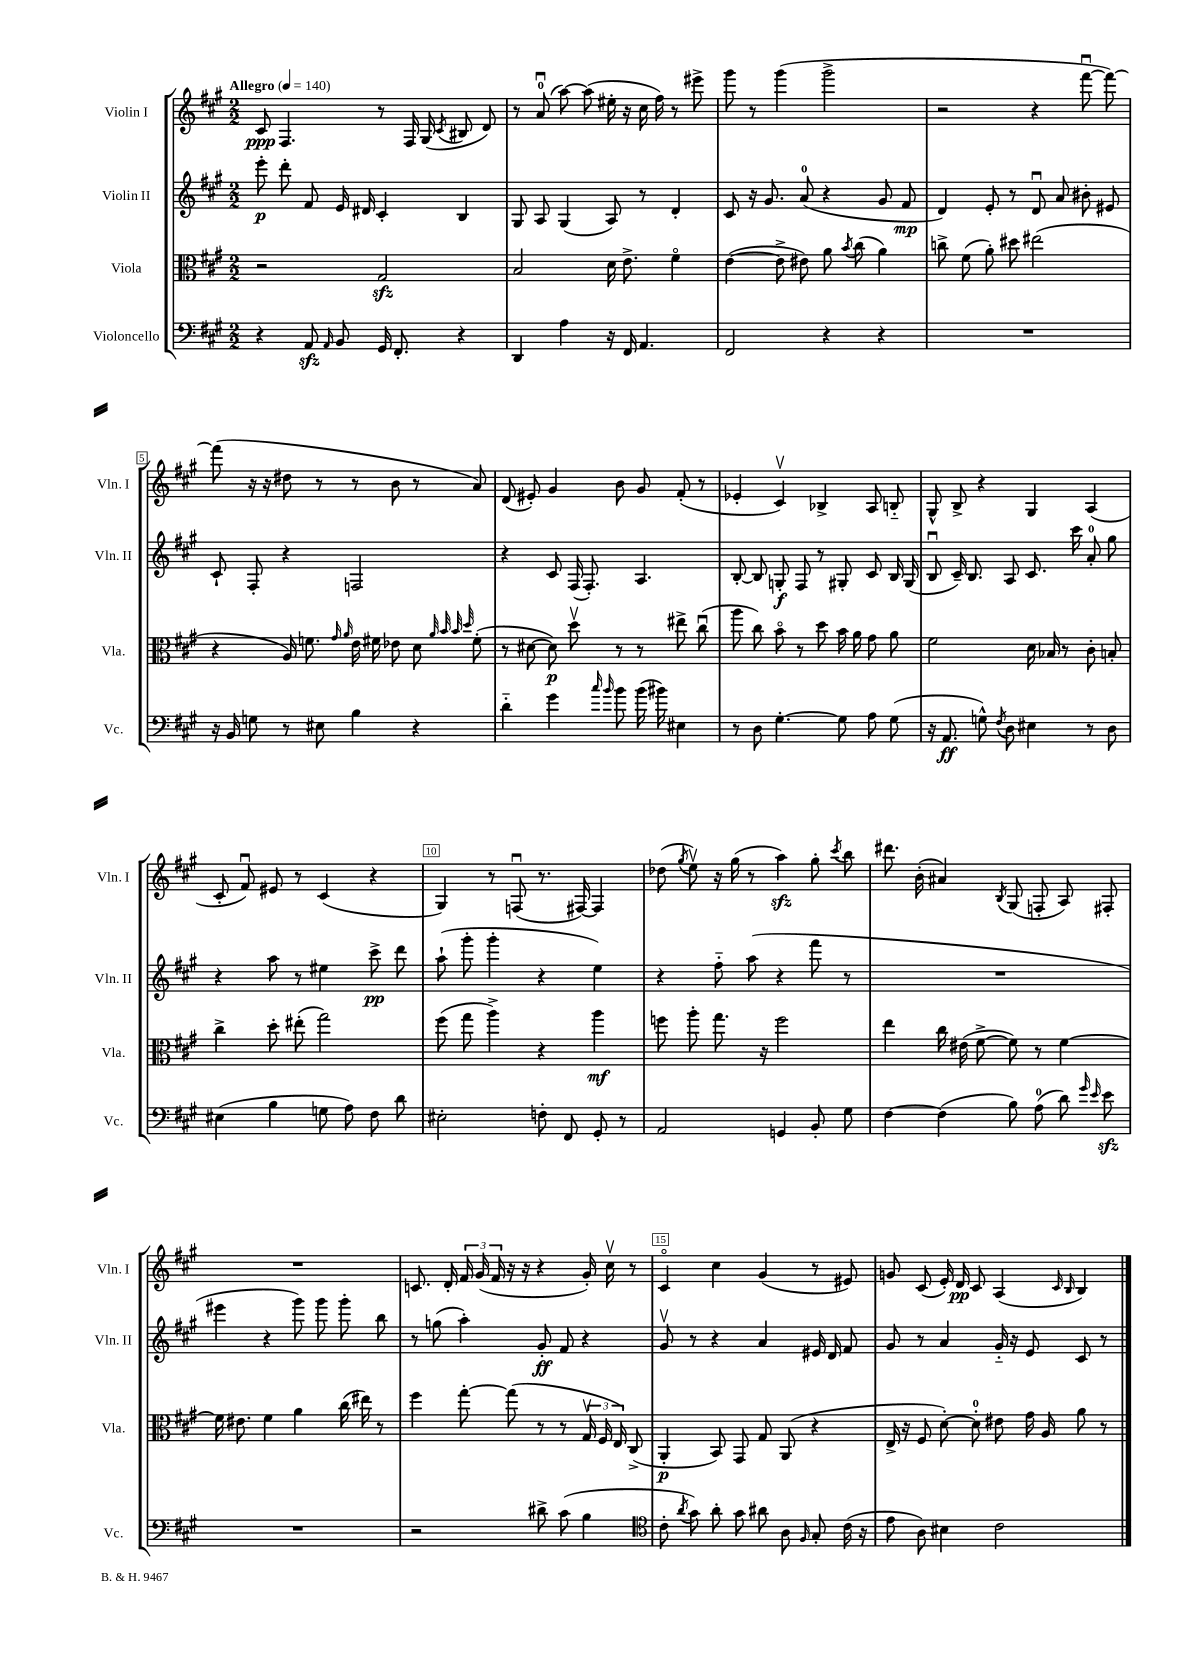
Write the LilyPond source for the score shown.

<<
\new StaffGroup <<
\new Staff = "s0" \with { instrumentName = "Violin I" shortInstrumentName = "Vln. I" } {
    \clef treble \key a \major \numericTimeSignature \time 2/2 \tempo "Allegro" 4 = 140
    \autoBeamOff cis'8\ppp fis4. r8 fis16 gis16( \acciaccatura { cis'8 } bis8 d'8) |
    r8 a'8-0\downbow( a''8~) a''8( eis''16-. r16 cis''16 fis''16) r8 eis'''8-> |
    gis'''8 r8 gis'''4( gis'''2-> |
    r2 r4 fis'''8~\downbow fis'''8~) |
    fis'''8( r16 r16 dis''8 r8 r8 b'8 r8 a'8) |
    d'8( eis'8-.) gis'4 b'8 gis'8 fis'8-.( r8 |
    ees'4-. cis'4\upbow) bes4-> a8 b8-_ |
    gis8-^ b8-> r4 gis4 a4( |
    cis'8-. fis'8\downbow) eis'8 r8 cis'4( r4 |
    gis4) r8 f8\downbow( r8. fis16~) fis4 |
    des''8( \acciaccatura { gis''8 } e''8\upbow) r16 gis''16( r8 a''4\sfz) gis''8-. \acciaccatura { cis'''8 } b''8 |
    dis'''8. b'16-.( ais'4) \acciaccatura { b8 } gis8( f8-. a8) fis8-. |
    R1 |
    c'8. d'16-. \tuplet 3/2 { fis'16 gis'16( fis'16 } r16 r16 r4 gis'16-.) cis''16\upbow r8 |
    cis'4\flageolet cis''4 gis'4( r8 eis'8) |
    g'8 cis'8( e'16-.) d'16\pp cis'8 a4( \grace { cis'16 b16 } b4) \bar "|." |
}
\new Staff = "s1" \with { instrumentName = "Violin II" shortInstrumentName = "Vln. II" } {
    \clef treble \key a \major \numericTimeSignature \time 2/2
    \autoBeamOff e'''8-.\p d'''8-. fis'8 e'16 dis'16 cis'4-. b4 |
    gis8 a8 gis4( a8) r8 d'4-. |
    cis'8 r16 gis'8. a'8-0( r4 gis'8 fis'8\mp |
    d'4) e'8-. r8 d'8\downbow a'8 bis'8-. eis'8 |
    cis'8-! fis8-. r4 f2 |
    r4 cis'8 fis16( fis8.-.) a4. |
    b8~-. b8 g8-.\f fis8 r8 gis8-. cis'8 b16 gis16( |
    b8\downbow cis'16--) b8. a8 cis'8. cis'''16 a'8-0-. gis''8 |
    r4 a''8 r8 eis''4 cis'''8->\pp d'''8 |
    a''8-!( gis'''8-. gis'''4-. r4 e''4) |
    r4 fis''8-_ a''8( r4 fis'''8 r8 |
    R1 |
    eis'''4 r4 gis'''8) gis'''8 gis'''8-. b''8 |
    r8 g''8( a''4-.) gis'8-.\ff fis'8 r4 |
    gis'8\upbow r8 r4 a'4 eis'16 d'16 fis'8 |
    gis'8 r8 a'4 gis'16-_ r16 e'8 cis'8 r8 \bar "|." |
}
\new Staff = "s2" \with { instrumentName = "Viola" shortInstrumentName = "Vla." } {
    \clef alto \key a \major \numericTimeSignature \time 2/2
    \autoBeamOff r2 gis2\sfz |
    b2 d'16 e'8.-> fis'4\flageolet |
    e'4~( e'8-> eis'8) a'8 \acciaccatura { b'8 } cis''8( a'4) |
    c''8-> fis'8( a'8-.) dis''8 eis''2( |
    r4 a16) f'8. \grace { gis'16 a'16 } e'16 fis'16 ees'8 d'8 \grace { a'32 b'32 b'32 d''32 } fis'8-.( |
    r8 dis'8~ dis'8\p) d''8\upbow r8 r8 eis''8-> cis''8\downbow( |
    a''8 cis''8) b'8\flageolet r8 d''8 b'16 a'16 gis'8 a'8 |
    fis'2 d'16 bes16 r8 cis'8-. b8-. |
    cis''4-> d''8-. eis''8-.( gis''2) |
    fis''8( gis''8 a''4->) r4 a''4\mf |
    f''8 a''8-. gis''8. r16 f''2 |
    e''4 cis''16 eis'16( fis'8~-> fis'8) r8 fis'4~ |
    fis'16 eis'8. fis'4 a'4 cis''16( eis''16) r8 |
    fis''4 gis''8~-. gis''8( r8 r8 \tuplet 3/2 { gis16\upbow fis16 e16) } cis8->( |
    a,4-.\p b,8) gis,8 gis8 a,8( r4 |
    e16-> r16 fis8 d'8~-.) d'8-0-. eis'8 gis'16 a16 a'8 r8 \bar "|." |
}
\new Staff = "s3" \with { instrumentName = "Violoncello" shortInstrumentName = "Vc." } {
    \clef bass \key a \major \numericTimeSignature \time 2/2
    \autoBeamOff r4 a,8\sfz \grace { a,16 } b,8 gis,16 fis,8.-. r4 |
    d,4 a4 r16 fis,16 a,4. |
    fis,2 r4 r4 |
    R1 |
    r16 b,16 g8 r8 eis8 b4 r4 |
    d'4-_ gis'4 \grace { cis''16 b'16 } b'8 b'16( bis'16) eis4 |
    r8 d8 gis4.~-. gis8 a8 gis8( |
    r16 a,8.\ff g8-^) \acciaccatura { fis8 } d8 eis4 r8 d8 |
    eis4( b4 g8 a8) fis8 d'8 |
    eis2-. f8-. fis,8 gis,8-. r8 |
    a,2 g,4 b,8-. gis8 |
    fis4~ fis4( b8) a8-0( d'8) \grace { gis'16 e'16 } e'8\sfz |
    R1 |
    r2 dis'8-> cis'8( b4 |
    \clef tenor cis'8-. \acciaccatura { a'8 } gis'8) a'8-. gis'8 ais'8 a8 \grace { fis16 } gis8-. cis'16( r16 |
    e'8 a8) bis4 cis'2 \bar "|." |
}
>>
>>
\layout { \context { \Score \override BarNumber.break-visibility = ##(#f #t #t) barNumberVisibility = #(every-nth-bar-number-visible 5) \override BarNumber.stencil = #(make-stencil-boxer 0.1 0.3 ly:text-interface::print) } }
